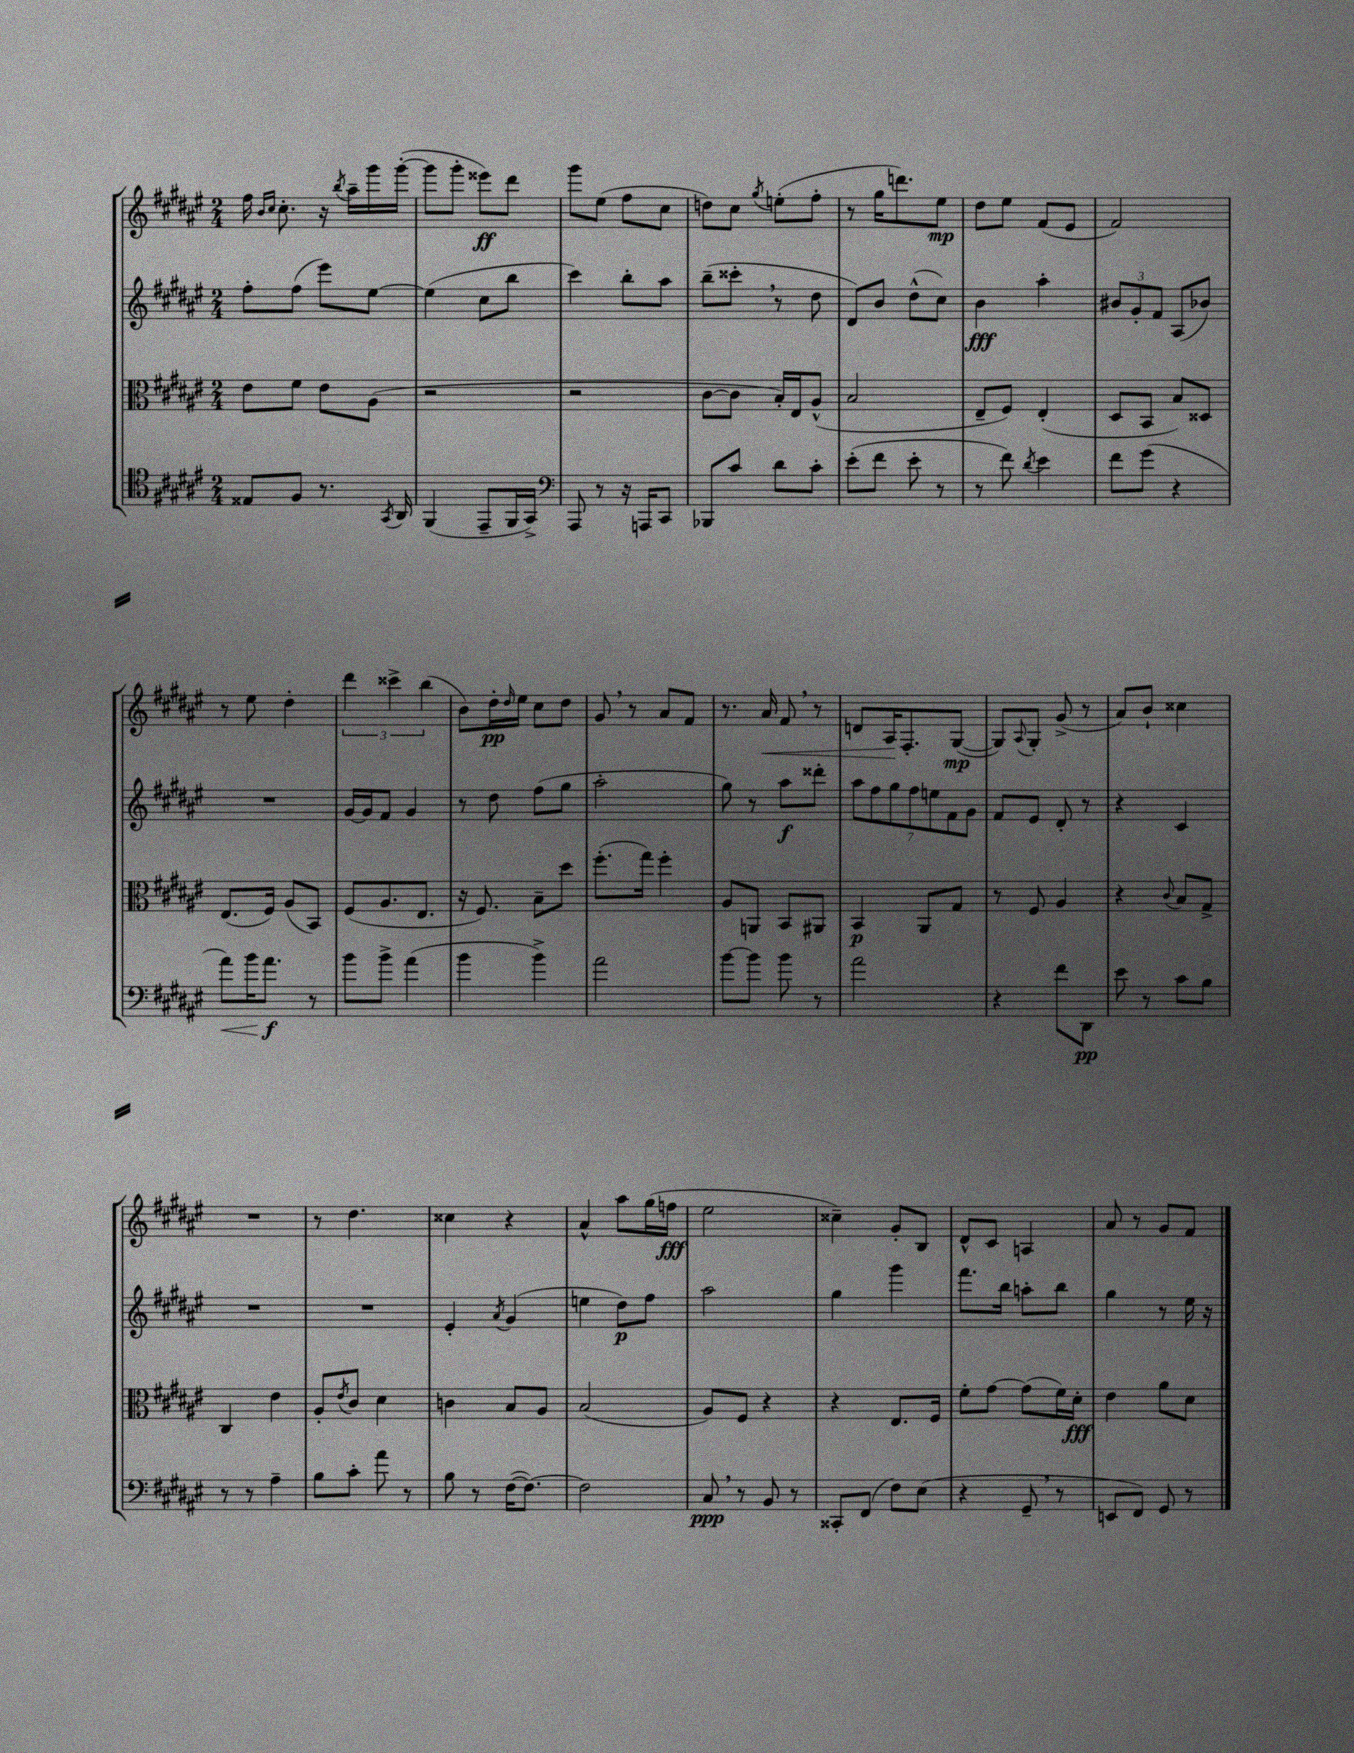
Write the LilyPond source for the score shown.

<<
\new StaffGroup <<
\new Staff = "s0" {
    \clef treble \key fis \major \numericTimeSignature \time 2/4
    fis''16 \grace { b'16 cis''16 } cis''8.-. r16 \acciaccatura { b''8 } ais''16-- gis'''16 gis'''16~-.( |
    gis'''8 gis'''8-. eisis'''8\ff) dis'''8 |
    gis'''8 eis''8( fis''8 cis''8 |
    d''8) cis''8 \acciaccatura { gis''8 } e''8-.( fis''8-. |
    r8 gis''16 d'''8.) eis''8\mp |
    dis''8 eis''8 fis'8( eis'8 |
    fis'2) |
    r8 eis''8 dis''4-. |
    \tuplet 3/2 { dis'''4 cisis'''4-> b''4( } |
    b'8) dis''16-.\pp \grace { dis''16 } eis''16 cis''8 dis''8 |
    gis'8 \breathe r8 ais'8 fis'8 |
    r8. ais'16\< fis'8 \breathe r8 |
    d'8 ais16\! fis8.-. gis8~\mp( |
    gis8) \appoggiatura { ais8 } gis8-. gis'8->( r8 |
    ais'8) b'8-! cisis''4 |
    R2 |
    r8 dis''4. |
    cisis''4 r4 |
    ais'4-^ ais''8 gis''16( f''16\fff |
    eis''2 |
    cisis''4--) gis'8-. b8 |
    dis'8-^ cis'8 a4 |
    ais'8 r8 gis'8 fis'8 \bar "|." |
}
\new Staff = "s1" {
    \clef treble \key fis \major \numericTimeSignature \time 2/4
    fis''8-. fis''8( eis'''8) eis''8~ |
    eis''4( cis''8 b''8 |
    cis'''4) b''8-. ais''8 |
    b''8--( cisis'''8-. \breathe r8 dis''8 |
    dis'8) b'8 dis''8-^( cis''8) |
    b'4\fff ais''4-. |
    \tuplet 3/2 { bis'8 gis'8-. fis'8 } ais8( bes'8) |
    R2 |
    gis'16~ gis'16 fis'8 gis'4 |
    r8 dis''8 fis''8( gis''8 |
    ais''2-. |
    gis''8) r8 ais''8\f disis'''8-. |
    \tuplet 7/4 { ais''8 fis''8 gis''8 fis''8 e''8 fis'8 gis'8 } |
    fis'8 eis'8 dis'8-. r8 |
    r4 cis'4 |
    R2 |
    R2 |
    eis'4-. \acciaccatura { ais'8 } gis'4( |
    e''4 dis''8\p) fis''8 |
    ais''2 |
    gis''4 gis'''4 |
    fis'''8. b''16 a''8-. b''8 |
    gis''4 r8 eis''16 r16 \bar "|." |
}
\new Staff = "s2" {
    \clef alto \key fis \major \numericTimeSignature \time 2/4
    eis'8 fis'8 eis'8 ais8( |
    r2 |
    r2 |
    cis'8~ cis'8 b16-.) eis16 ais8-^( |
    b2 |
    eis8-- fis8) eis4-.( |
    dis8 b,8 b8) disis8 |
    eis8.( fis16) ais8( b,8) |
    fis8( ais8. eis8. |
    r16 fis8.) b8-- dis''8 |
    fis''8.-.( gis''16) fis''4-. |
    ais8 a,8 b,8 ais,8 |
    b,4\p ais,8 gis8 |
    r8 fis8 ais4 |
    r4 \appoggiatura { cis'8 } b8 gis8-> |
    cis4 eis'4 |
    ais8-. \acciaccatura { eis'8 } cis'8 dis'4 |
    c'4 b8 ais8 |
    b2( |
    ais8) fis8 r4 |
    r4 eis8. fis16 |
    fis'8-. gis'8~ gis'8( fis'16) dis'16-.\fff |
    eis'4 ais'8 dis'8 \bar "|." |
}
\new Staff = "s3" {
    \clef tenor \key fis \major \numericTimeSignature \time 2/4
    eisis8 fis8 r8. \acciaccatura { gis,8 } ais,16 |
    fis,4( eis,8-- fis,16 gis,16->) |
    \clef bass ais,,8 r8 r16 a,,16 cis,8 |
    bes,,8 cis'8 dis'8 cis'8-. |
    eis'8-.( fis'8 eis'8-. r8 |
    r8 fis'8) \acciaccatura { dis'8 } eis'4 |
    fis'8 gis'8( r4 |
    ais'8\<) b'16 ais'8.\f\! r8 |
    b'8 b'8-> ais'4( |
    b'4 b'4->) |
    ais'2 |
    b'8~ b'8 b'8 r8 |
    ais'2 |
    r4 fis'8 dis,8\pp |
    eis'8 r8 cis'8 b8 |
    r8 r8 ais4-- |
    b8 cis'8-. ais'8 r8 |
    b8 r8 fis16~( fis8.~) |
    fis2 |
    cis8\ppp \breathe r8 b,8 r8 |
    cisis,8-. fis,8( fis8) eis8( |
    r4 gis,8-- \breathe r8 |
    e,8 fis,8) gis,8 r8 \bar "|." |
}
>>
>>
\layout { \context { \Score \remove "Bar_number_engraver" } }
